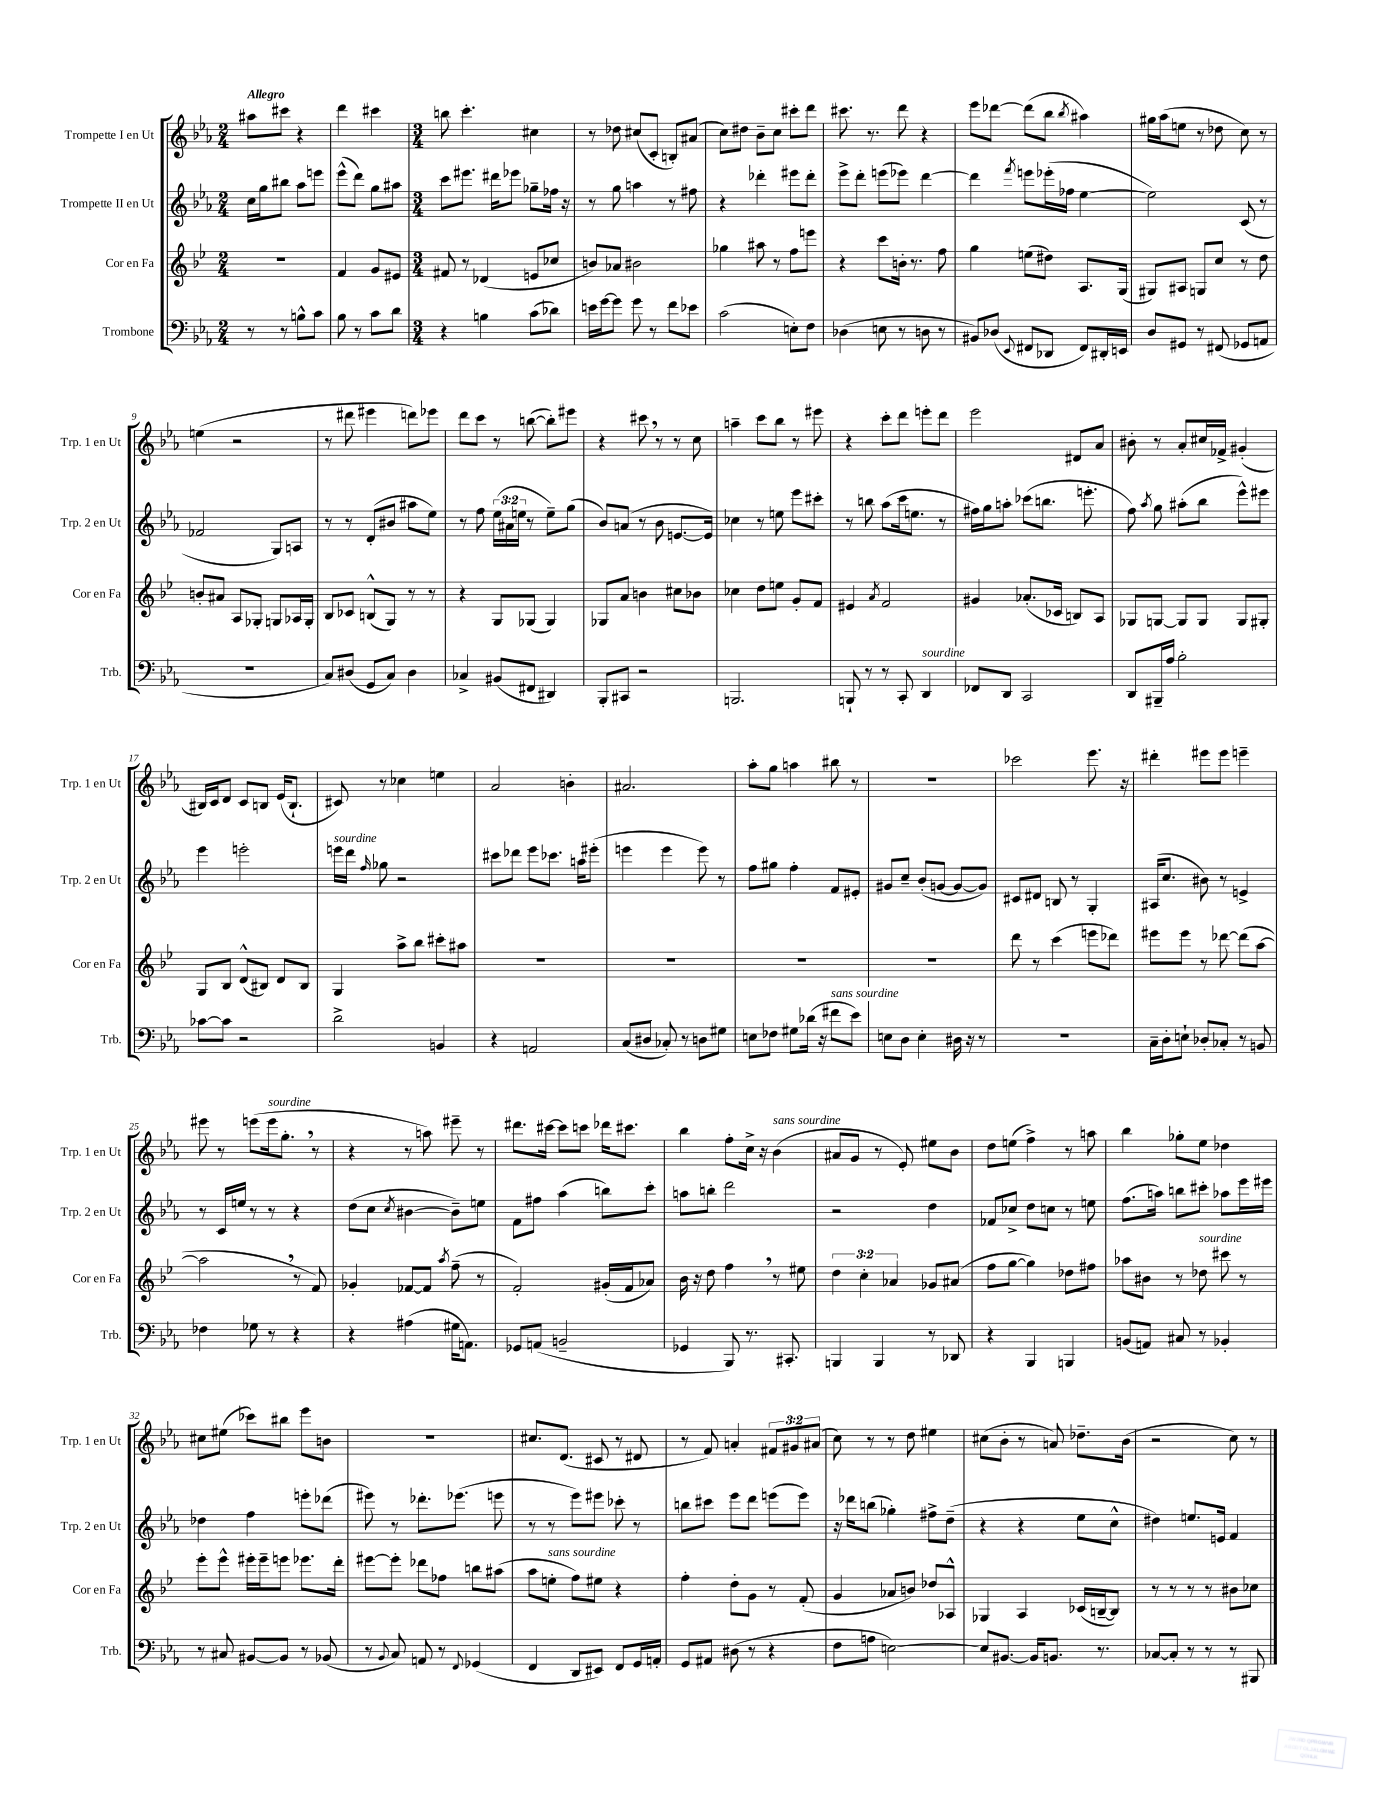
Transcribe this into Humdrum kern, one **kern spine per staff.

**kern	**kern	**kern	**kern
*staff4	*staff3	*staff2	*staff1
*clefF4	*clefG2	*clefG2	*clefG2
*k[b-e-a-]	*k[b-e-]	*k[b-e-a-]	*k[b-e-a-]
*M2/4	*M2/4	*M2/4	*M2/4
8r	2r	16cc	8aa#
.	.	16gg	.
8r	.	8bb#	8ccc#
8B^^	.	8aa-	4r
8c	.	8eee	.
=	=	=	=
8B-	4f	(8eee-^^	4ddd
8r	.	8ddd)	.
8c	8g	8gg	4ccc#
8d	8e#	8aa#	.
=	=	=	=
*M3/4	*M3/4	*M3/4	*M3/4
4r	8f#	8ccc	8bb
.	8r	8.eee#	4.ccc'
4B	(4d-	.	.
.	.	16ddd#	.
.	.	8eee-	.
(8c	8e	8gg-~	4cc#
8d-)	8cc-	16ff-	.
.	.	16r	.
=	=	=	=
16e	8b)	8r	8r
[16g	.	.	.
8g]	8a-	8gg	8dd-
8g	2b#	4aa	(8cc#
8r	.	.	8c'
8f	.	8r	8B')
8e-	.	8ff#	(8a#
=	=	=	=
(2c	4gg-	4r	8cc)
.	.	.	8dd#
.	8aa#	4ddd-'	8b-~
.	8r	.	8cc
8E')	8ff	8eee#	8ccc#'
8F	8eee	8ddd-'	8ddd
=	=	=	=
(4D-	4r	8eee-^	8.ccc#
.	.	8ddd'	.
.	.	.	8.r
8E	8ccc	(8eee	.
8r	16b'	8eee-)	8ddd
.	8.r	.	.
8D	.	[4ddd	4r
8r	8ff	.	.
=	=	=	=
8BB#)	4gg	4ddd]	8eee-
(8D-	.	.	[8ddd-
8qqEE-	.	8qfff	.
8FF#	(8ee	8eee	(8ddd-]
8DD-	8dd#)	(16eee-'	8bb-
.	.	16ff-	.
.	.	.	8qbb-
8FF#)	8.A	[4ee-	4aa#)
16DD#'	.	.	.
16EE	(16G	.	.
=	=	=	=
8D	8G#)	2ee-])	16gg#
.	.	.	(16aa-
8GG#	8A#	.	8ee
8r	8G	.	8r
(8FF#	8cc	.	8dd-
8GG-	8r	(8c	8cc)
8AA	8dd	8r	8r
=	=	=	=
2.r	8b'	2f-	(4ee
.	8a#	.	.
.	8A	.	2r
.	8G-'	.	.
.	8G	8G)	.
.	16A-	8A	.
.	16G'	.	.
=	=	=	=
8C)	8B-	8r	8r
(8D#	8c-	8r	8ddd#
8GG	(8B^^	(8d'	4eee#
8C)	8G)	8b#	.
4D#	8r	8aa#	8ddd)
.	8r	8ee-)	8eee-
=	=	=	=
4C-^	4r	8r	8ddd
.	.	8ff	8ccc
(8BB#	8G	(24ee-	8r
.	.	24a#	.
.	.	24ee	.
8FF#	(8G-	8r	([8bb
4DD#)	4G-)	8ee~)	8bb'])
.	.	(8gg	8eee#
=	=	=	=
8BBB-'	8G-	8b-)	4r
8CC#	8a	(8a	.
2r	4b	8r	8ccc#
.	.	8b-	8r
.	8cc#	[8.e	8r
.	8b-	.	8cc
.	.	16e])	.
=	=	=	=
2.BBB	4cc-	4cc-	4aa~
.	8dd	8r	8ccc
.	8ee	8ee	8bb-
.	8g'	8eee-	8r
.	8f	8ccc#'	8eee#
=	=	=	=
8BBB`	4e#	8r	4r
8r	.	8bb	.
.	8qa	.	.
8r	2f	(8aa-	8ccc'
8CC'	.	16ccc	8ddd
.	.	8.ee	.
4DD	.	.	8eee'
.	.	8r	8ddd
=	=	=	=
8FF-	4g#	16ff#)	2eee-
.	.	16gg	.
8DD	.	8aa'	.
2CC	(8.a-'	(8ccc-	.
.	.	8.bb	.
.	16c-	.	.
.	8B)	.	8d#
.	.	8.eee'	.
.	8A	.	8a-
=	=	=	=
8DD	8G-	8ff)	8b#'
.	.	8qaa-	.
16BBB#~	[8G	8gg	8r
16A-	.	.	.
2B-'	8G]	(8aa#'	8a-'
.	8G	8bb-	16cc#
.	.	.	16f-^
.	8G	8eee-^^)	(4g#'
.	8G#'	8eee#	.
=	=	=	=
[8c-	8G	4eee-	16B#)
.	.	.	16c
8c-]	8B-	.	8d
2r	(8d^^	2eee'	8c
.	8B#)	.	8B
.	8d	.	(16e-
.	.	.	8.B`
.	8B#	.	.
=	=	=	=
2d^	4G	16eee	8c#)
.	.	16ddd	.
.	.	16qqff	.
.	.	8gg-	8r
.	8aa^	2r	4cc-
.	8bb-	.	.
4BB	8ccc#'	.	4ee
.	8aa#	.	.
=	=	=	=
4r	2.r	8ccc#	2a-
.	.	8ddd-	.
2AA	.	8eee-	.
.	.	8.ccc-	.
.	.	.	4b'
.	.	16aa	.
.	.	(8eee#'	.
=	=	=	=
(8C	2.r	4eee	2.a#
8D#	.	.	.
8C-')	.	4eee	.
8r	.	.	.
8D	.	8eee)	.
8G#	.	8r	.
=	=	=	=
8E	2.r	8ff	8aa-'
8F-	.	8gg#	8gg
8G#	.	4ff'	4aa
(16d-	.	.	.
16r	.	.	.
8f#	.	8f	8bb#
8e-)	.	8e#'	8r
=	=	=	=
8E	2.r	8g#	2.r
8D	.	8cc~	.
4E'	.	(8b-'	.
.	.	[8g	.
16D#	.	8g_	.
16r	.	.	.
8r	.	8g])	.
=	=	=	=
2.r	8ddd	8c#	2ccc-
.	8r	8d#	.
.	(4ccc	8B	.
.	.	8r	.
.	8eee	4G'	8.eee-
.	8ddd-)	.	.
.	.	.	16r
=	=	=	=
16C~	8eee#	(16A#	4ddd#'
16D'	.	8.cc	.
8E`	8eee#	.	.
8D-'	8r	8b#)	8eee#
8C-'	[8ddd-	8r	8eee#
8r	(8ddd-]	4e^	4eee~
8BB	[8aa	.	.
=	=	=	=
4F-	2aa]	8r	8eee#
.	.	16c	8r
.	.	16ee	.
8G-	.	8r	(8eee
8r	.	8r	16eee
.	.	.	8.gg'
4r	8r	4r	.
.	8f)	.	8r
=	=	=	=
4r	4g-'	(8dd	4r
.	.	8cc	.
.	.	8qcc	.
(4A#	[8f-	[4b#	8r
.	8f-]	.	8aa)
.	8qaa	.	.
16G#	(8ff~	8b#~])	8eee#~
8.AA)	.	.	.
.	8r	8ee	8r
=	=	=	=
8GG-	2f')	8f	8.ddd#
(8AA	.	8ff#	.
.	.	.	[16ccc#
2BB~	.	(4aa-	8ccc#]
.	.	.	8ccc
.	(16g#'	8bb)	16ddd-
.	16f	.	8.ccc#
.	8a-)	8ccc'	.
=	=	=	=
4GG-	16b-	8aa	4bb-
.	16r	.	.
.	8dd	8bb'	.
8BBB-)	4ff	2ddd	8ff'
8.r	.	.	16cc^
.	.	.	16r
.	8r	.	(4b-
8.CC#'	.	.	.
.	8ee#	.	.
=	=	=	=
4BBB	6dd	2r	8a#
.	.	.	8g
.	6cc'	.	.
4BBB	.	.	8r
.	6a-	.	.
.	.	.	8e-')
8r	8g-	4dd	8ee#
8DD-	(8a#	.	8b-
=	=	=	=
4r	8ff	8f-	8dd
.	[8gg	8cc-^	(8ee
4BBB-	4gg])	8dd	4ff^)
.	.	8cc	.
4BBB	8dd-	8r	8r
.	8ff#	8ee	8aa
=	=	=	=
(8BB	8aa-	(8.ff	4bb-
8AA)	8b#	.	.
.	.	16aa)	.
8C#	8r	8bb	8gg-'
8r	8dd-	8ccc#'	8ee-
4BB-'	8ccc#	8aa-	4dd-
.	8r	16eee-	.
.	.	16eee#	.
=	=	=	=
8r	8eee-'	4dd-	8cc#
8C#	8eee-^^	.	(8ee#
[8BB#	16eee#'	4ff	8ccc-)
.	16eee#~	.	.
8BB#]	8eee	.	8bb#
8r	8.eee-	8eee'	8eee-
(8BB-	.	(8ddd-	8b
.	16ddd'	.	.
=	=	=	=
8r	[8eee#	8eee#)	2.r
8qqBB-	.	.	.
8C)	8eee#']	8r	.
8AA	8ddd-	8.ddd-'	.
8r	8ff-	.	.
.	.	(8.eee-	.
8qqFF	.	.	.
(4GG-	8bb	.	.
.	(8aa#	8eee	.
=	=	=	=
4FF	8aa	8r	8.cc#
.	8ee'	8r	.
.	.	.	(8.d
8DD	8ff)	8eee-)	.
8EE#)	8ee#	8eee#	8c#
8FF	4r	8ccc-'	8r
16GG	.	8r	8d#
16AA'	.	.	.
=	=	=	=
8GG	4ff'	8bb	8r
8AA#	.	8ccc#	8f)
(8D#	8dd'	8eee-	4a'
8r	8g	8ddd	.
4r	8r	(8eee	12f#
.	.	.	12g#
.	(8f'	8eee)	.
.	.	.	(12a#
=	=	=	=
8F	4g	16r	8cc)
.	.	16ddd-	.
8A	.	(8bb	8r
[2E)	8a-	4gg-')	8r
.	8b)	.	8dd
.	8dd-	8ff#^	4ee#
.	8A-^^	(8dd~	.
=	=	=	=
8E]	4G-	4r	(8cc#
[8.BB#	.	.	8b-'
.	4A	4r	8r
16BB#]	.	.	.
8.BB	.	.	8a)
.	(16c-	8ee-	8.dd-~
8.r	[16B~	.	.
.	8B])	8cc^^	.
.	.	.	(16b-
=	=	=	=
[8C-	8r	4dd#)	2r
8C-']	8r	.	.
8r	8r	8.ee	.
8r	8r	.	.
.	.	16e	.
8r	8b#	4f	8cc)
8BBB#	8cc-	.	8r
==	==	==	==
*-	*-	*-	*-
